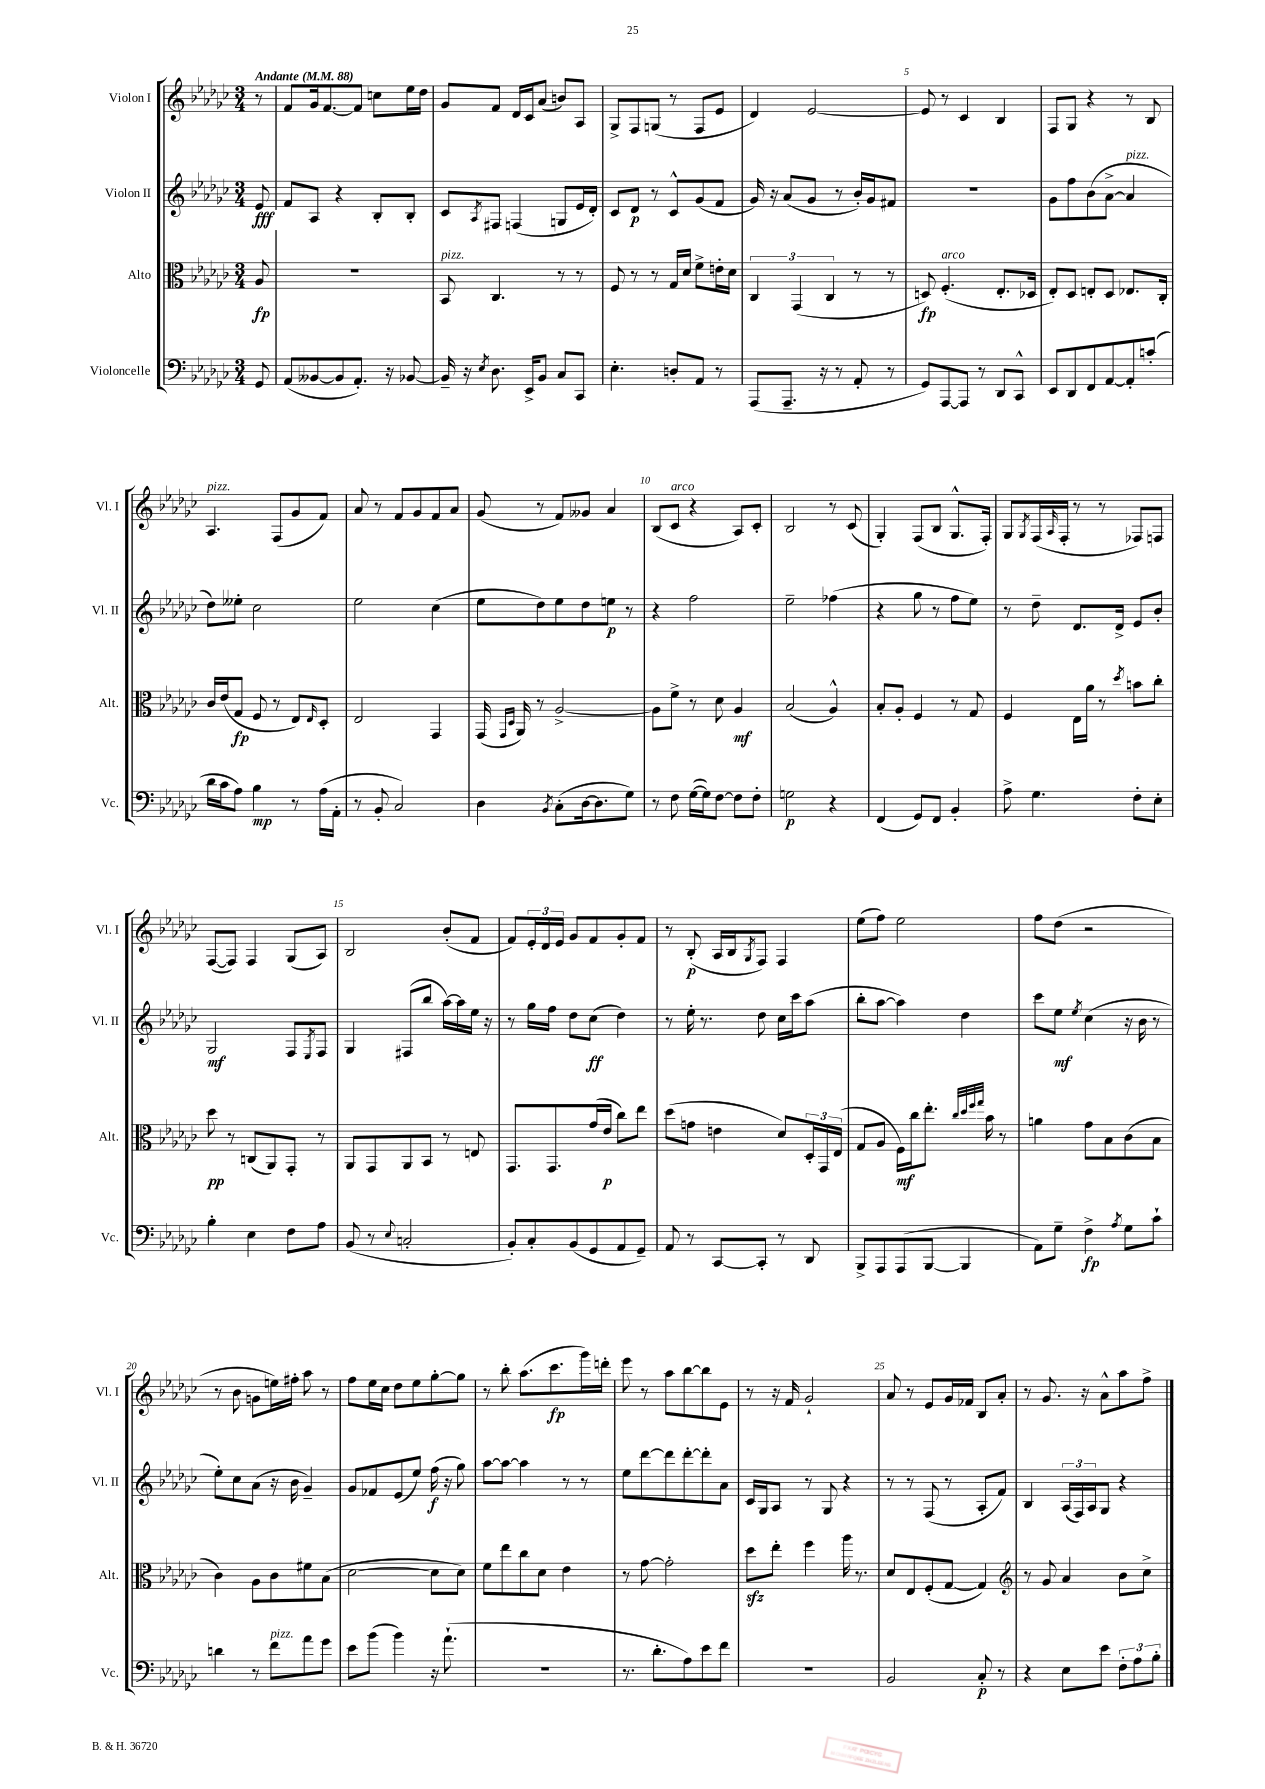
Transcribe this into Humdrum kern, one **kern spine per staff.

**kern	**dynam	**kern	**dynam	**kern	**dynam	**kern	**dynam
*part4	*part4	*part3	*part3	*part2	*part2	*part1	*part1
*staff4	*staff4	*staff3	*staff3	*staff2	*staff2	*staff1	*staff1
*I"Violoncelle	*	*I"Alto	*	*I"Violon II	*	*I"Violon I	*
*I'Vc.	*	*I'Alt.	*	*I'Vl. II	*	*I'Vl. I	*
*clefF4	*	*clefC3	*	*clefG2	*	*clefG2	*
*k[b-e-a-d-g-c-]	*	*k[b-e-a-d-g-c-]	*	*k[b-e-a-d-g-c-]	*	*k[b-e-a-d-g-c-]	*
*M3/4	*	*M3/4	*	*M3/4	*	*M3/4	*
*MM88	*	*MM88	*	*MM88	*	*MM88	*
=	=	=	=	=	=	=	=
!	!	!	!	!	!	!LO:TX:a:B:t=Andante	!
8GG-/	.	8A-/	fp	8e-/	fff	8r	.
=1	=1	=1	=1	=1	=1	=1	=1
(8AA-/L	.	2.r	.	8f/L	.	8f/L	.
[8BB--X/	.	.	.	8A-/J	.	16g-/k	.
.	.	.	.	.	.	[8.f/	.
8BB--/]	.	.	.	4r	.	.	.
8.AA-'/J)	.	.	.	.	.	8f/J]	.
.	.	.	.	8B-'/L	.	8ccn\L	.
16r	.	.	.	.	.	.	.
[8BB-X/	.	.	.	8B-'/J	.	16ee-\L	.
.	.	.	.	.	.	16dd-\JJ	.
=2	=2	=2	=2	=2	=2	=2	=2
!	!	!LO:TX:a:i:t=pizz.	!	!	!	!	!
16BB-~/]	.	8BB-/	.	8c-/L	.	8g-/L	.
16r	.	.	.	.	.	.	.
8qE-/	.	.	.	8qA-/	.	.	.
8.D-\	.	4.C-/	.	8F#X/J	.	8f/J	.
.	.	.	.	(4Fn/	.	16d-/LL	.
16EE-^/KL	.	.	.	.	.	16c-/J	.
8BB-/J	.	.	.	.	.	(8a-/J	.
8C-/L	.	8r	.	8Gn/L	.	8bn/L)	.
8CC-/J	.	8r	.	16e-/L	.	8A-/J	.
.	.	.	.	16d-'/JJ)	.	.	.
=3	=3	=3	=3	=3	=3	=3	=3
4.E-'\	.	8F/	.	8c-/L	.	8G-^/L	.
.	.	8r	.	8d-/J	p	8F/	.
.	.	8r	.	8r	.	(8Gn/J	.
8Dn'/L	.	16G-/LL	.	8c-^^/L	.	8r	.
.	.	16d-/JJ	.	.	.	.	.
8AA-/J	.	8f^\L	.	(8g-/	.	8F/L	.
8r	.	16en'\L	.	8f/J	.	8e-/J	.
.	.	16d-\JJ	.	.	.	.	.
=4	=4	=4	=4	=4	=4	=4	=4
(8AAA-/L	.	6C-/	.	16g-/)	.	4d-/)	.
.	.	.	.	16r	.	.	.
8.AAA-~/J	.	.	.	(8a-/L	.	.	.
.	.	(6GG-/	.	.	.	.	.
.	.	.	.	8g-/J	.	[2e-/	.
16r	.	.	.	.	.	.	.
.	.	6C-/	.	.	.	.	.
8r	.	.	.	8r	.	.	.
8AA-'/	.	8r	.	16b-'/LL)	.	.	.
.	.	.	.	16g-/J	.	.	.
8r	.	8r	.	8f#X/J	.	.	.
=5	=5	=5	=5	=5	=5	=5	=5
8GG-/L)	.	8Dn/)	fp	2.r	.	8e-/]	.
!	!	!LO:TX:a:i:t=arco	!	!	!	!	!
[8AAA-/	.	(4.F'/	.	.	.	8r	.
8AAA-/J]	.	.	.	.	.	4c-/	.
8r	.	.	.	.	.	.	.
8DD-/L	.	8.E-'/L	.	.	.	4B-/	.
8CC-^^/J	.	.	.	.	.	.	.
.	.	16D-X/Jk	.	.	.	.	.
=6	=6	=6	=6	=6	=6	=6	=6
8EE-/L	.	8E-'/L)	.	8g-\L	.	8F/L	.
8DD-/	.	8D-/J	.	8ff\	.	8G-/J	.
8FF/	.	8En'/L	.	(8b-\	.	4r	.
[8AA-/	.	8D-/J	.	[8a-^\J	.	.	.
!	!	!	!	!LO:TX:a:i:t=pizz.	!	!	!
8AA-'/]	.	8.E-X/L	.	4a-/]	.	8r	.
(8cn'/J	.	.	.	.	.	8B-/	.
.	.	16C-'/Jk	.	.	.	.	.
!!LO:LB:g=z
=7	=7	=7	=7	=7	=7	=7	=7
!	!	!	!	!	!	!LO:TX:a:i:t=pizz.	!
16d-\LL	.	16c-/LL	.	8dd-\L)	.	4.A-/	.
16c-\J	.	(16e-/J	.	.	.	.	.
8A-\J)	.	8G-/J	fp	8ee--X'\J	.	.	.
4B-\	mp	8F/	.	2cc-\	.	.	.
.	.	8r	.	.	.	(8F/L	.
8r	.	8E-/L)	.	.	.	8g-/	.
.	.	16qqE-/	.	.	.	.	.
(16A-\LL	.	8D-'/J	.	.	.	8f/J)	.
16AA-'\JJ	.	.	.	.	.	.	.
=8	=8	=8	=8	=8	=8	=8	=8
8r	.	2E-/	.	2ee-\	.	8a-/	.
8BB-'/	.	.	.	.	.	8r	.
2C-/)	.	.	.	.	.	8f/L	.
.	.	.	.	.	.	8g-/	.
.	.	4GG-/	.	(4cc-\	.	8f/	.
.	.	.	.	.	.	8a-/J	.
=9	=9	=9	=9	=9	=9	=9	=9
4D-\	.	(16GG-/	.	8ee-\L	.	(8g-/	.
.	.	16qqGG-/LL	.	.	.	.	.
.	.	16qqD-/JJ	.	.	.	.	.
.	.	16AA-/)	.	.	.	.	.
.	.	8r	.	8dd-\)	.	8r	.
8qBB-/	.	.	.	.	.	.	.
(8C-'\L	.	[2A-^/	.	8ee-\	.	8f/L)	.
[16D-\k	.	.	.	8dd-\	.	8g--X/J	.
8.D-\]	.	.	.	.	.	.	.
.	.	.	.	8een\J	p	4a-/	.
8G-\J)	.	.	.	8r	.	.	.
=10	=10	=10	=10	=10	=10	=10	=10
8r	.	8A-\L]	.	4r	.	(8B-/L	.
!	!	!	!	!	!	!LO:TX:a:i:t=arco	!
8F\	.	8f^\J	.	.	.	8c-/J	.
([16G-\LL	.	8r	.	2ff\	.	4r	.
16G-\J])	.	.	.	.	.	.	.
[8F\J	.	8d-\	.	.	.	.	.
8F\L]	.	4A-/	mf	.	.	8A-/L)	.
8F'\J	.	.	.	.	.	8c-'/J	.
=11	=11	=11	=11	=11	=11	=11	=11
2Gn\	p	(2B-/	.	2ee-~\	.	2B-/	.
4r	.	4A-^^/)	.	(4ff-X\	.	8r	.
.	.	.	.	.	.	(8c-/	.
=12	=12	=12	=12	=12	=12	=12	=12
(4FF/	.	8B-'/L	.	4r	.	4G-'/)	.
.	.	8A-'/J	.	.	.	.	.
8GG-/L)	.	4F/	.	8gg-\	.	(8F/L	.
8FF/J	.	.	.	8r	.	8B-/J	.
4BB-'/	.	8r	.	8ff\L	.	8.G-^^/L	.
.	.	8G-/	.	8ee-\J)	.	.	.
.	.	.	.	.	.	16F'/Jk)	.
=13	=13	=13	=13	=13	=13	=13	=13
8A-^\	.	4F/	.	8r	.	8G-/L	.
.	.	.	.	.	.	8qG-/	.
4.G-\	.	.	.	8dd-~\	.	(16F/L	.
.	.	.	.	.	.	16qqA-/	.
.	.	.	.	.	.	16F'/JJ	.
.	.	16E-\LL	.	8.d-/L	.	8r	.
.	.	16a-\JJ	.	.	.	.	.
.	.	8r	.	.	.	8r	.
.	.	.	.	16d-^/Jk	.	.	.
.	.	8qdd-/	.	.	.	.	.
8F'\L	.	8bn\L	.	8e-/L	.	8F-X/L)	.
8E-'\J	.	8cc-'\J	.	8b-'/J	.	8Fn/J	.
!!LO:LB:g=z
=14	=14	=14	=14	=14	=14	=14	=14
4B-'\	.	8dd-\	pp	2G-/	mf	([8F/L	.
.	.	8r	.	.	.	8F/J])	.
4E-\	.	(8Cn/L	.	.	.	4F/	.
.	.	8AA-/)	.	.	.	.	.
8F\L	.	8GG-'/J	.	8F/L	.	(8G-/L	.
.	.	.	.	8qE-/	.	.	.
8A-\J	.	8r	.	8F/J	.	8A-/J)	.
=15	=15	=15	=15	=15	=15	=15	=15
(8BB-/	.	8AA-/L	.	4G-/	.	2B-/	.
8r	.	8GG-/	.	.	.	.	.
8qqE-/	.	.	.	.	.	.	.
2Cn'/	.	8AA-/	.	(8F#X/L	.	.	.
.	.	8BB-/J	.	8bb-/J	.	.	.
.	.	8r	.	[16aa-\LL)	.	(8b-'/L	.
.	.	.	.	16aa-\]	.	.	.
.	.	8En/	.	16ee-\JJ	.	8f/J	.
.	.	.	.	16r	.	.	.
=16	=16	=16	=16	=16	=16	=16	=16
8BB-'/L)	.	8.GG-/L	.	8r	.	8f/L)	.
8C-'/	.	.	.	16gg-\LL	.	24e-'/L	.
.	.	.	.	.	.	24d-/	.
.	.	8.GG-/	.	16ff\JJ	.	.	.
.	.	.	.	.	.	24e-/JJ	.
(8BB-/	.	.	.	8dd-\L	.	8g-/L	.
8GG-/	.	(16g-/L	.	(8cc-\J	ff	8f/	.
.	.	16e-/JJ	p	.	.	.	.
8AA-/	.	8cc-\L)	.	4dd-\)	.	8g-'/	.
8GG-~/J)	.	8ee-\J	.	.	.	8f/J	.
=17	=17	=17	=17	=17	=17	=17	=17
8AA-/	.	(8dd-\L	.	8r	.	8r	.
8r	.	8gn\J	.	16ee-'\	.	(8B-'/	p
.	.	.	.	8.r	.	.	.
[8CC-/L	.	4en\	.	.	.	16A-/LL	.
.	.	.	.	.	.	16B-/J	.
.	.	.	.	.	.	8qG-/	.
8CC-'/J]	.	.	.	8dd-\	.	8F/J)	.
8r	.	8d-/L)	.	16cc-\LL	.	4F/	.
.	.	.	.	16ccc-\J	.	.	.
8DD-/	.	24D-'/L	.	(8aa-\J	.	.	.
.	.	24GG-/	.	.	.	.	.
.	.	(24E-/JJ	.	.	.	.	.
=18	=18	=18	=18	=18	=18	=18	=18
8BBB-^/L	.	8G-/L	.	8bb-'\L	.	(8ee-\L	.
8AAA-/	.	8A-/J	.	[8aa-\J	.	8ff\J)	.
(8AAA-/	.	16F\LL)	mf	4aa-\])	.	2ee-\	.
.	.	16cc-\J	.	.	.	.	.
[8BBB-/J	.	8.ee-'\J	.	.	.	.	.
4BBB-/]	.	.	.	4dd-\	.	.	.
.	.	32qqcc-/LLL	.	.	.	.	.
.	.	32qqdd-/	.	.	.	.	.
.	.	32qqff/	.	.	.	.	.
.	.	32qqgg-/JJJ	.	.	.	.	.
.	.	16b-\	.	.	.	.	.
.	.	8r	.	.	.	.	.
=19	=19	=19	=19	=19	=19	=19	=19
8AA-\L)	.	4an\	.	8ccc-\L	.	8ff\L	.
8G-~\J	.	.	.	8ee-\J	mf	(8dd-\J	.
.	.	.	.	8qee-/	.	.	.
4F^\	fp	8g-\L	.	(4cc-\	.	2r	.
.	.	8B-\	.	.	.	.	.
8qA-/	.	.	.	.	.	.	.
8G-\L	.	(8c-\	.	16r	.	.	.
.	.	.	.	16b-\	.	.	.
8c-`\J	.	8B-\J	.	8r	.	.	.
!!LO:LB:g=z
=20	=20	=20	=20	=20	=20	=20	=20
4dn\	.	4c-\)	.	8ee-'\L)	.	8r	.
.	.	.	.	8cc-\	.	8b-\	.
8r	.	8A-\L	.	(8a-\J	.	8gn\L	.
!LO:TX:a:i:t=pizz.	!	!	!	!	!	!	!
8f\L	.	8c-\	.	16r	.	16een\L)	.
.	.	.	.	16b-\	.	16ff#X'\JJ	.
8a-\	.	8f#X\	.	4g-~/)	.	8aa-\	.
8g-\J	.	(8B-\J	.	.	.	8r	.
=21	=21	=21	=21	=21	=21	=21	=21
8e-\L	.	[2d-\	.	8g-/L	.	8ff\L	.
(8b-\J	.	.	.	8f-X/	.	16ee-\L	.
.	.	.	.	.	.	16cc-\JJ	.
4b-\)	.	.	.	(8e-/	.	8dd-\L	.
.	.	.	.	8ee-/J)	.	8ee-\	.
16r	.	8d-\L]	.	(16ff\	f	[8gg-'\	.
(8.a-`\	.	.	.	16r	.	.	.
.	.	8d-\J)	.	8gg-\)	.	8gg-\J]	.
=22	=22	=22	=22	=22	=22	=22	=22
2.r	.	8f\L	.	[8aa-\L	.	8r	.
.	.	8ee-\	.	8aa-\J_	.	8bb-'\	.
.	.	8cc-\	.	4aa-\]	.	(8.aa-\L	.
.	.	8d-\J	.	.	.	.	.
.	.	.	.	.	.	8.ccc-\	fp
.	.	4e-\	.	8r	.	.	.
.	.	.	.	8r	.	16ggg-\L)	.
.	.	.	.	.	.	16dddn'\JJ	.
=23	=23	=23	=23	=23	=23	=23	=23
8.r	.	8r	.	8ee-\L	.	8eee-\	.
.	.	[8g-\	.	[8ddd-\	.	8r	.
8.d-'\L	.	.	.	.	.	.	.
.	.	2g-'\]	.	8ddd-\]	.	8aa-\L	.
8A-\)	.	.	.	[8ddd-'\	.	[8bb-\	.
8e-\	.	.	.	8ddd-'\]	.	8bb-\]	.
8f\J	.	.	.	8a-\J	.	8e-\J	.
=24	=24	=24	=24	=24	=24	=24	=24
2.r	.	8dd-zz\L	.	16c-/LL	.	8r	.
.	.	.	.	16G-/J	.	.	.
.	.	8ee-'\J	.	8A-/J	.	16r	.
.	.	.	.	.	.	16f/	.
.	.	4ff\	.	8r	.	2g-`/	.
.	.	.	.	8G-/	.	.	.
.	.	16aa-\	.	4r	.	.	.
.	.	8.r	.	.	.	.	.
=25	=25	=25	=25	=25	=25	=25	=25
2BB-/	.	8d-/L	.	8r	.	8a-/	.
.	.	8E-/	.	8r	.	8r	.
.	.	(8F'/	.	(8F/	.	8e-/L	.
.	.	[8G-/J	.	8r	.	16g-/L	.
.	.	.	.	.	.	16f-X/JJ	.
8C-'/	p	4G-/])	.	8A-'/L	.	8B-/L	.
8r	.	.	.	8f/J)	.	8a-'/J	.
=26	=26	=26	=26	=26	=26	=26	=26
*	*	*clefG2	*	*	*	*	*
4r	.	8r	.	4B-/	.	8r	.
.	.	8g-/	.	.	.	8.g-/	.
8E-\L	.	4a-/	.	(24A-/LL	.	.	.
.	.	.	.	24F/)	.	.	.
.	.	.	.	.	.	16r	.
.	.	.	.	24A-/J	.	.	.
8e-\J	.	.	.	8G-/J	.	8a-^^\L	.
12F'\L	.	8b-\L	.	4r	.	8aa-\	.
12A-\	.	.	.	.	.	.	.
.	.	8cc-^\J	.	.	.	8ff^\J	.
12B-'\J	.	.	.	.	.	.	.
==	==	==	==	==	==	==	==
*-	*-	*-	*-	*-	*-	*-	*-
